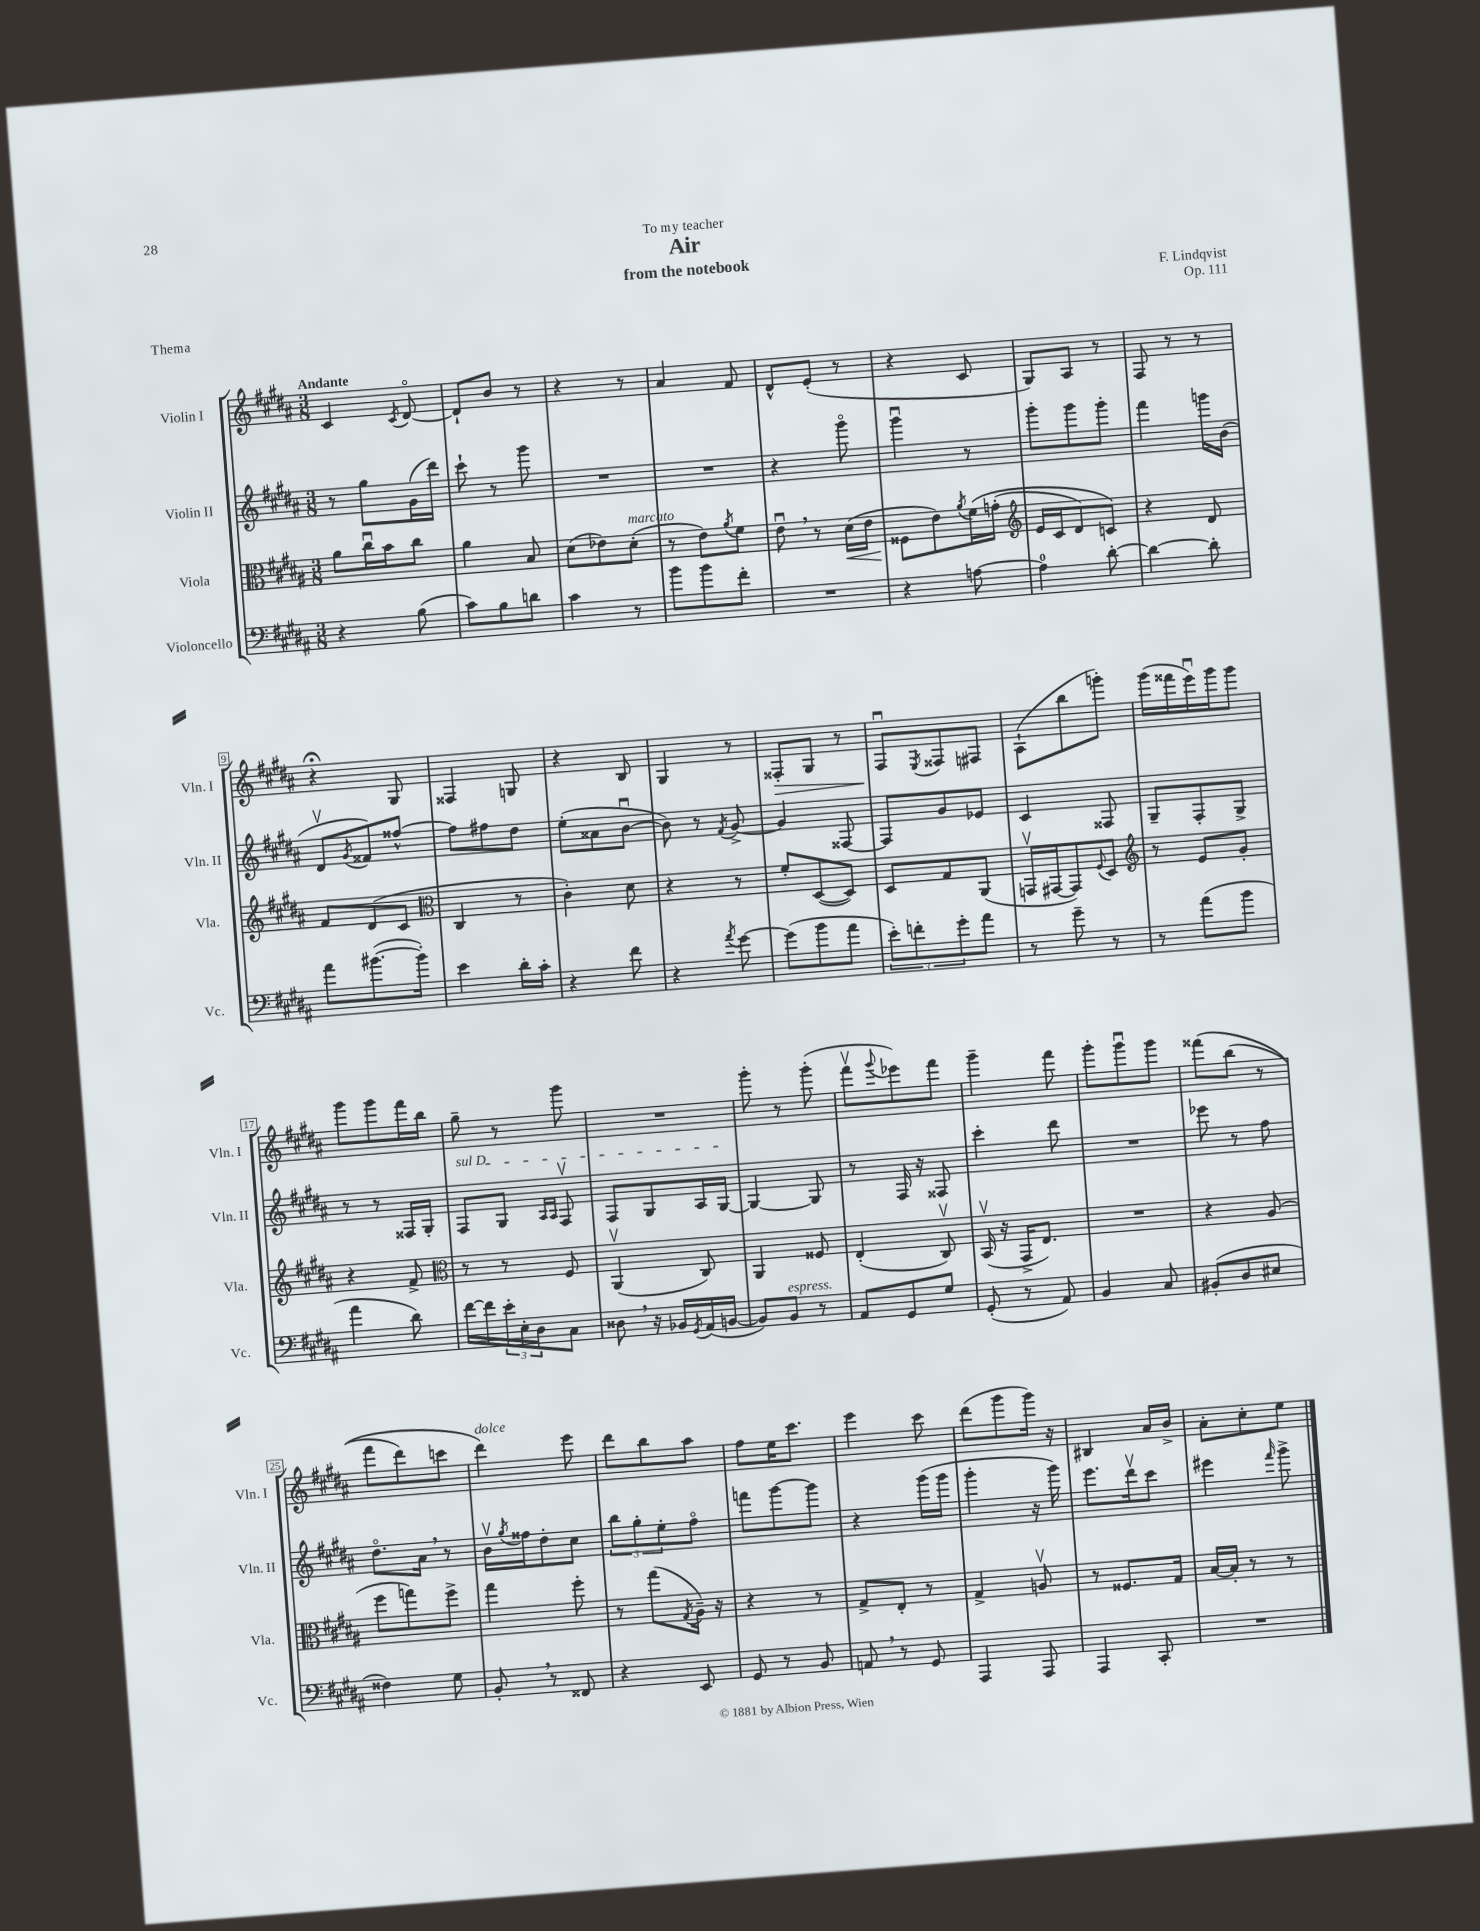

**kern	**kern	**dynam	**kern	**kern	**dynam
*part4	*part3	*part3	*part2	*part1	*part1
*staff4	*staff3	*staff3	*staff2	*staff1	*staff1
*I"Violoncello	*I"Viola	*	*I"Violin II	*I"Violin I	*
*I'Vc.	*I'Vla.	*	*I'Vln. II	*I'Vln. I	*
*clefF4	*clefC3	*	*clefG2	*clefG2	*
*k[f#c#g#d#a#]	*k[f#c#g#d#a#]	*	*k[f#c#g#d#a#]	*k[f#c#g#d#a#]	*
*M3/8	*M3/8	*	*M3/8	*M3/8	*
=1	=1	=1	=1	=1	=1
!	!	!	!	!LO:TX:a:B:t=Andante	!
4r	8a#\L	.	8r	4c#/	.
.	16cc#u\L	.	8gg#\L	.	.
.	16b\J	.	.	.	.
.	.	.	.	8qc#/	.
(8B\	8cc#\J	.	(16g#\L	[8d#/	.
.	.	.	16ddd#\JJ)	.	.
=2	=2	=2	=2	=2	=2
8c#\L)	4a#\	.	8ccc#`\	8d#`/L]	.
8B\	.	.	8r	8b/J	.
8dn\J	8B/	.	8ggg#\	8r	.
=3	=3	=3	=3	=3	=3
4c#\	(8d#\L	.	4.r	4r	.
.	8e-X\)	.	.	.	.
!	!LO:TX:a:i:t=marcato	!	!	!	!
8r	(8d#'\J	.	.	8r	.
=4	=4	=4	=4	=4	=4
8b\L	8r	.	4.r	4a#/	.
8b\	8e\L)	.	.	.	.
.	8qa#/	.	.	.	.
8f#'\J	8f#\J	.	.	8f#/	.
=5	=5	=5	=5	=5	=5
4.r	8eu,\	.	4r	8d#^^/L	.
.	8r	.	.	(8e'/J	.
!	!	!LO:HP:b	!	!	!
.	(16d#\LL	<	8ggg#\	8r	.
.	16e\JJ	.	.	.	.
=6	=6	=6	=6	=6	=6
4r	8F##X\L	.	4ggg#u\	4r	.
.	8e\)	[	.	.	.
.	8qa#/	.	.	.	.
[8An\	(16f#\L	.	8r	8c#/	.
.	(16gn'\JJ	.	.	.	.
=7	=7	=7	=7	=7	=7
*	*clefG2	*	*	*	*
4A\]	16e/LL	.	8ggg#'\L	8G#/L)	.
.	16c#/J	.	.	.	.
.	8d#/)	.	8ggg#\	8A#/J	.
[8d#'\	8cn/J)	.	8ggg#'\J	8r	.
=8	=8	=8	=8	=8	=8
4d#\_	4r	.	4fff#\	8F#/	.
.	.	.	.	8r	.
8d#'\]	8d#/	.	16gggn\LL	8r	.
.	.	.	(16b\JJ	.	.
!!LO:LB:g=z
=9	=9	=9	=9	=9	=9
8a#\L	8f#/L	.	8d#v/L	4r;<	.
.	.	.	8qg#/	.	.
([8.b#X\	(8d#/	.	8f##X/)	.	.
.	8c#/J	.	[8ff##X^^/J	8G#/	.
16b#'\Jk])	.	.	.	.	.
=10	=10	=10	=10	=10	=10
*	*clefC3	*	*	*	*
4e\	4C#/	.	8ff##\L]	4F##X/	.
.	.	.	8ff#X\	.	.
16d#'\LL	8r	.	8dd#\J	8Gn/	.
16c#'\JJ	.	.	.	.	.
=11	=11	=11	=11	=11	=11
4r	4c#'\)	.	(8ee'\L	4r	.
.	.	.	8a##X\	.	.
8f#\	8d#\	.	[8bu\J	8B/	.
=12	=12	=12	=12	=12	=12
4r	4r	.	8b\])	4G#/	.
.	.	.	8r	.	.
8qa#/	.	.	8qf#/	.	.
[8g#\	8r	.	[8g#^/	8r	.
=13	=13	=13	=13	=13	=13
!	!	!	!	!	!LO:HP:b
(8g#\L]	8f#'/L	.	4g#/]	8F##X'/L	>
8b\	([8D#/	.	.	8G#/J	.
8a#\J	8D#/J])	.	[8F##X/	8r	.
=14	=14	=14	=14	=14	=14
12e'\L)	8D#/L	.	8F##/L]	8F#u/L	.
12fn'\	.	.	.	.	.
.	.	.	.	8qE/	.
.	8G#/	.	8g#/	8F##X/	]
12g#'\	.	.	.	.	.
8a#\J	(8AA#/J	.	8e-X/J	8F#X/J	.
=15	=15	=15	=15	=15	=15
8r	16GGnv/LL	.	4c#/	(8A#`\L	.
.	[16GG#X/J	.	.	.	.
8g#~\	8GG#/])	.	.	8bb\	.
.	8qqF#/	.	.	.	.
8r	8D#/J	.	8F##X/	8gggn'\J)	.
=16	=16	=16	=16	=16	=16
*	*clefG2	*	*	*	*
8r	8r	.	8G#~/L	(16ggg#\LL	.
.	.	.	.	16fff##X\	.
(8a#\L	8e/L	.	8F#'/	16eeeu\)	.
.	.	.	.	16ggg#\J	.
8b\J	8g#'/J	.	8G#^/J	8ggg#\J	.
!!LO:LB:g=z
=17	=17	=17	=17	=17	=17
4a#\	4r	.	8r	8ggg#\L	.
.	.	.	8r	8ggg#\	.
8d#\)	8f#^/	.	16F##X/LL	16fff#\L	.
.	.	.	16G#'/JJ	16bb\JJ	.
=18	=18	=18	=18	=18	=18
*	*clefC3	*	*	*	*
!	!	!	!LO:TX:a:i:t=sul D	!	!
[16f#\LL	8r	.	8F#/L	8gg#~\	.
16f#\]	.	.	.	.	.
24e'\	8r	.	8G#/J	8r	.
24E'\	.	.	.	.	.
24D#\J	.	.	.	.	.
.	.	.	16qqA#/LL	.	.
.	.	.	16qqA#/JJ	.	.
8C#\J	8F#/	.	8F#v/	8ggg#\	.
=19	=19	=19	=19	=19	=19
8D##X,\	(4AA#v/	.	8F#/L	4.r	.
16r	.	.	8G#/	.	.
16BB-X/LL	.	.	.	.	.
8qGG#/	.	.	.	.	.
(16AA#/	8C#/)	.	16A#/L	.	.
[16BBn/JJ	.	.	[16G#/JJ	.	.
=20	=20	=20	=20	=20	=20
8BB/L])	4AA#/	.	4G#/_	8ggg#'\	.
!LO:TX:a:i:t=espress.	!	!	!	!	!
8BB/J	.	.	.	8r	.
8r	8F##X/	.	8G#/]	(8ggg#'\	.
=21	=21	=21	=21	=21	=21
8AA#/L	(4E'/	.	8r	8fff#v\L	.
.	.	.	.	8qqggg#/	.
8GG#/	.	.	16F#/	8eee-X\)	.
.	.	.	16r	.	.
8G#/J	8C#v/)	.	8F##X/	8fff#\J	.
=22	=22	=22	=22	=22	=22
(8GG#'/	(16BBv/	.	4ccc#'\	4ggg#~\	.
.	16r	.	.	.	.
8r	16GG#^/KL	.	.	.	.
.	8.E/J)	.	.	.	.
8AA#/)	.	.	8ddd#\	8fff#\	.
=23	=23	=23	=23	=23	=23
4BB/	4.r	.	4.r	8ggg#'\L	.
.	.	.	.	8ggg#u\	.
8C#/	.	.	.	8ggg#\J	.
=24	=24	=24	=24	=24	=24
(8BB#X'/L	4r	.	8eee-X\	(8fff##X\L	.
8D#/	.	.	8r	(8bb\J	.
8E#X/J	(8A#/	.	8ff#\	8r	.
!!LO:LB:g=z
=25	=25	=25	=25	=25	=25
4F##X\)	8ff#\L	.	8.dd#\L	8fff#\L	.
.	8ggn\)	.	.	8ddd#\)	.
.	.	.	16a#,\Jk	.	.
8G#\	8ff#^\J	.	8r	8cccn\J	.
=26	=26	=26	=26	=26	=26
!	!	!	!	!LO:TX:a:i:t=dolce	!
8BB',/	4gg#\	.	16bv\LL	4ddd#\)	.
.	.	.	8qgg#/	.	.
.	.	.	16ff##X\J	.	.
8r	.	.	8dd#'\	.	.
8FF##X/	8ff#'\	.	8cc#\J	8eee\	.
=27	=27	=27	=27	=27	=27
4r	8r	.	12bb\L	8ddd#\L	.
.	.	.	12gg#'\	.	.
.	(8gg#\L	.	.	8bb\	.
.	.	.	12ee'\	.	.
.	8qG#/	.	.	.	.
8EE/	16A#~\Jk)	.	8ff#\J	8aa#\J	.
.	16r	.	.	.	.
=28	=28	=28	=28	=28	=28
8GG#/	4r	.	8fffn\L	8ff#\L	.
8r	.	.	[8ggg#\	16ee\K	.
.	.	.	.	8.ccc#\J	.
8BB/	8r	.	8ggg#\J]	.	.
=29	=29	=29	=29	=29	=29
8AAn,/	8G#^/L	.	4r	4eee\	.
8r	8E'/J	.	.	.	.
8GG#/	8r	.	(16ggg#\LL	8ccc#\	.
.	.	.	16ggg#\JJ	.	.
=30	=30	=30	=30	=30	=30
4AAA#/	4G#^/	.	4ggg#'\	(8ddd#\L	.
.	.	.	.	8ggg#\	.
8AAA#/	8Anv/	.	16r	16ggg#\Jk)	.
.	.	.	16ggg#\)	16r	.
=31	=31	=31	=31	=31	=31
4AAA#/	8r	.	8.eee\L	4B#X/	.
.	8.F##X/L	.	.	.	.
.	.	.	16ddd#v\k	.	.
8CC#'/	.	.	8ccc#\J	16a#/LL	.
.	16G#/Jk	.	.	16b^/JJ	.
=32	=32	=32	=32	=32	=32
4.r	[16B/LL	.	4eee#X\	8a#'\L	.
.	16B'/JJ]	.	.	.	.
.	8r	.	.	8cc#'\	.
.	.	.	16qqfff#/	.	.
.	8r	.	8ggg#^\	8ee\J	.
==	==	==	==	==	==
*-	*-	*-	*-	*-	*-
